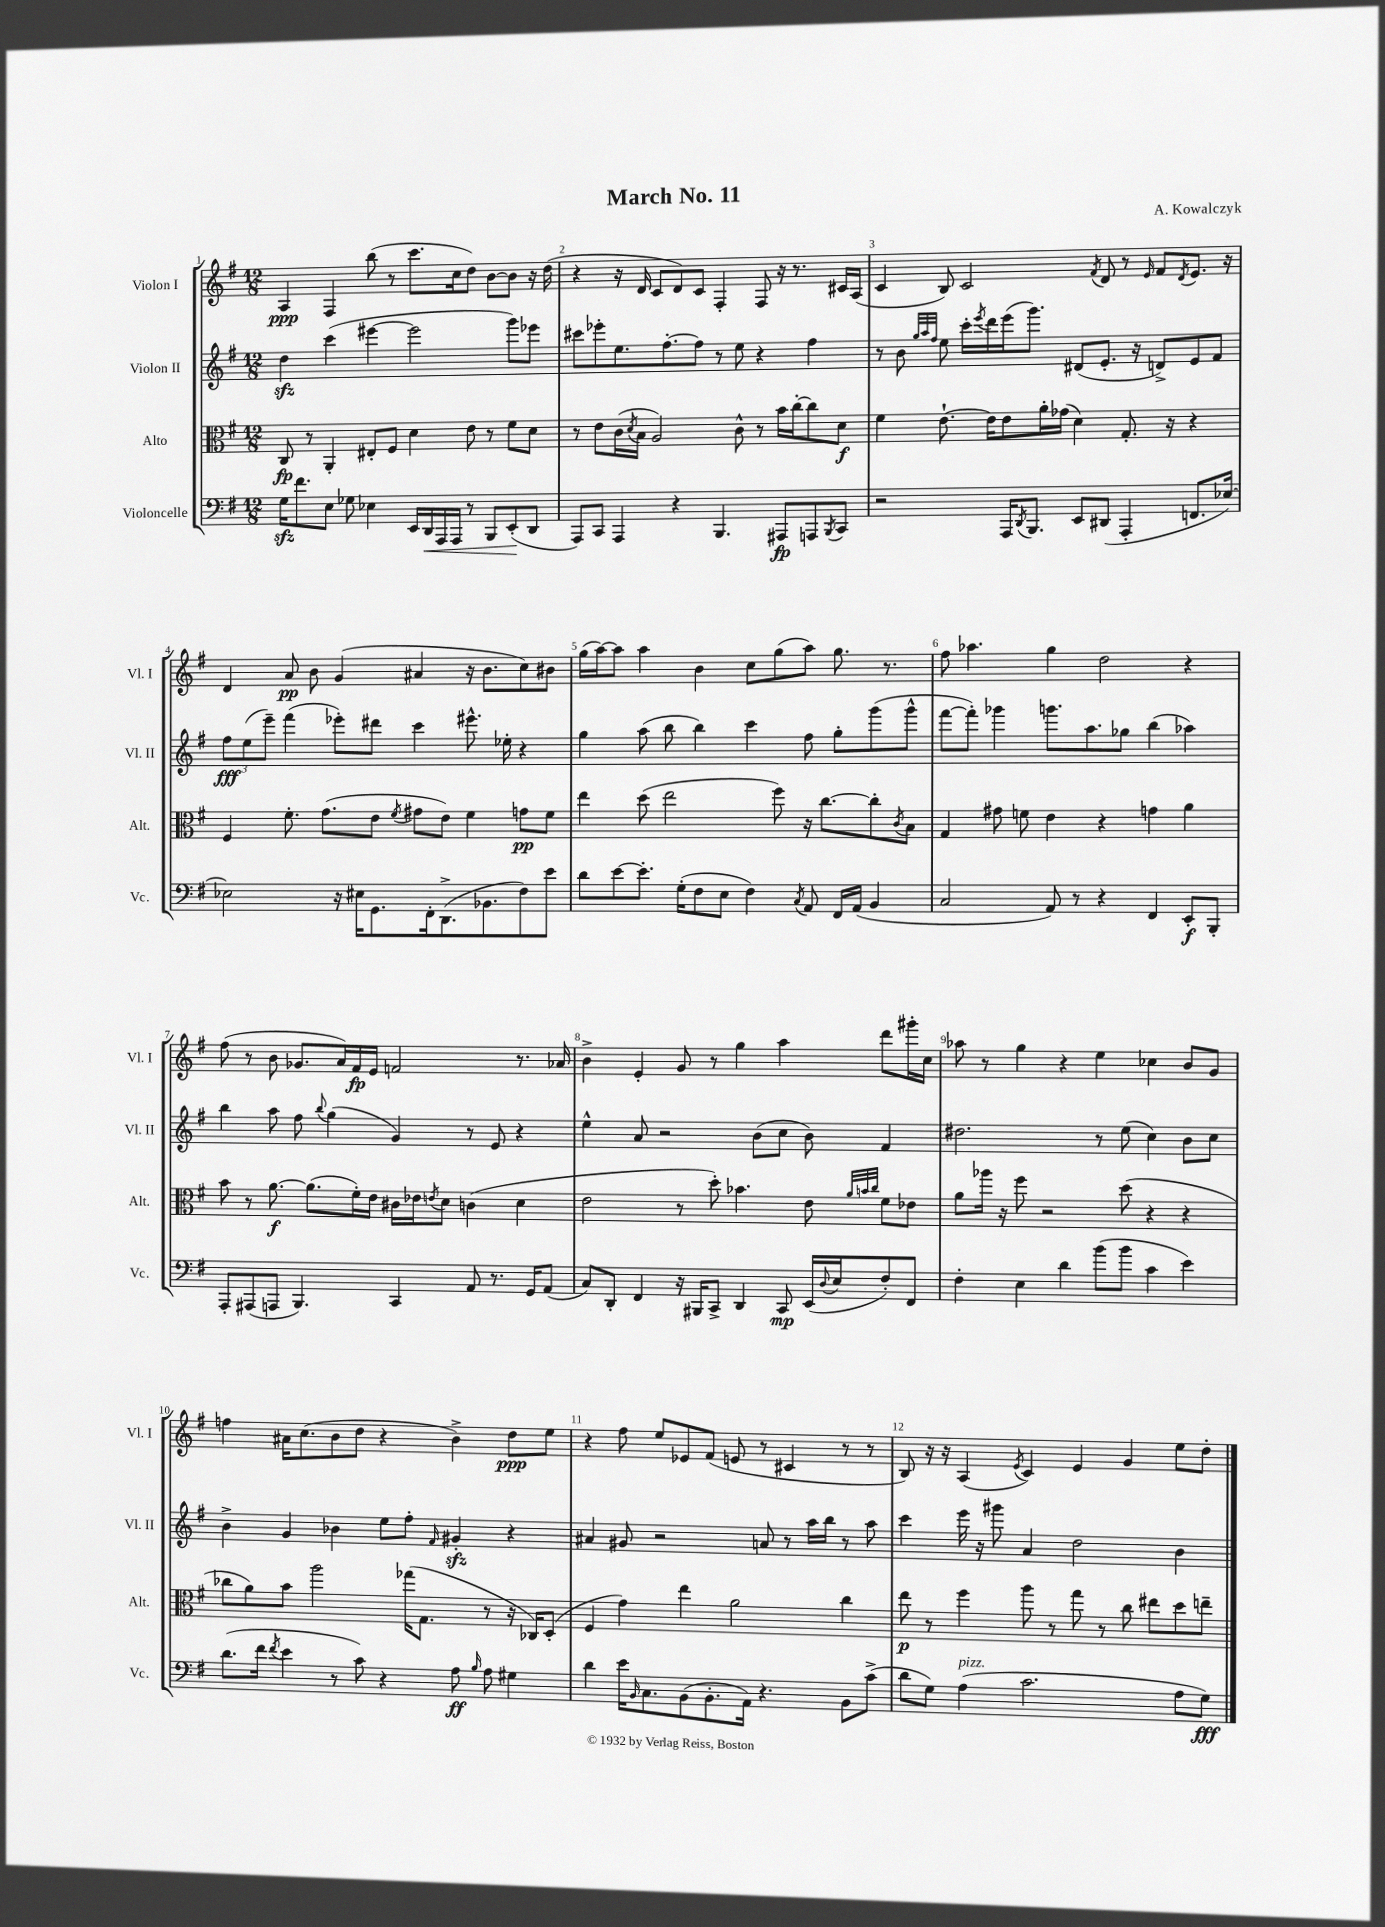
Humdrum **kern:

**kern	**dynam	**kern	**dynam	**kern	**dynam	**kern	**dynam
*part4	*part4	*part3	*part3	*part2	*part2	*part1	*part1
*staff4	*staff4	*staff3	*staff3	*staff2	*staff2	*staff1	*staff1
*I"Violoncelle	*	*I"Alto	*	*I"Violon II	*	*I"Violon I	*
*I'Vc.	*	*I'Alt.	*	*I'Vl. II	*	*I'Vl. I	*
*clefF4	*	*clefC3	*	*clefG2	*	*clefG2	*
*k[f#]	*	*k[f#]	*	*k[f#]	*	*k[f#]	*
*M12/8	*	*M12/8	*	*M12/8	*	*M12/8	*
=1	=1	=1	=1	=1	=1	=1	=1
16Gzz\KL	.	8C/	fp	4ddzz\	.	4A/	ppp
8.f#\	.	.	.	.	.	.	.
.	.	8r	.	.	.	.	.
8E\J	.	4AA'/	.	(4ccc\	.	4F#/	.
8G-X\	.	.	.	.	.	.	.
4E-X\	.	8E#X'/L	.	[4eee#X\	.	(8bb\	.
.	.	8F#/J	.	.	.	8r	.
16EE/LL	.	4d\	.	2eee#\]	.	8.ccc\L	.
!	!LO:HP:b	!	!	!	!	!	!
16DD/	<	.	.	.	.	.	.
16AAA/	.	.	.	.	.	.	.
16AAA/JJ	.	.	.	.	.	16cc\k	.
8r	.	8e\	.	.	.	8dd\J)	.
8BBB/L	.	8r	.	.	.	[8b\L	.
(8EE'/	.	8f#\L	.	8ggg\L)	.	8b\J]	.
8DD/J	[	8d\J	.	8eee-X\J	.	16r	.
.	.	.	.	.	.	(16dd\	.
=2	=2	=2	=2	=2	=2	=2	=2
8AAA/L)	.	8r	.	8ccc#X\L	.	4r	.
8CC/J	.	8e\L	.	8eee-X'\	.	.	.
4AAA/	.	(16c\L	.	8.ee\	.	16r	.
.	.	8qd/	.	.	.	.	.
.	.	16B\JJ	.	.	.	16d/	.
.	.	2A/)	.	.	.	8c/L	.
.	.	.	.	[8.ff#'\	.	.	.
4r	.	.	.	.	.	8d/)	.
.	.	.	.	8ff#\J]	.	8c/J	.
4.BBB/	.	.	.	8r	.	4F#'/	.
.	.	8c^^\	.	8ee\	.	.	.
.	.	8r	.	4r	.	8F#/	.
8AAA#X/L	fp	16b\LL	.	.	.	16r	.
.	.	[16cc'\J	.	.	.	8.r	.
8AAAn/	.	8cc\]	.	4ff#\	.	.	.
8qBBB/	.	.	.	.	.	.	.
8CC/J	.	8d\J	f	.	.	16c#X/LL	.
.	.	.	.	.	.	(16A/JJ	.
=3	=3	=3	=3	=3	=3	=3	=3
2r	.	4f#\	.	8r	.	4c/	.
.	.	.	.	8b\	.	.	.
.	.	.	.	32qqgg/LLL	.	.	.
.	.	.	.	32qqaa/	.	.	.
.	.	.	.	32qqff#/JJJ	.	.	.
.	.	[8.e`\	.	8ee\	.	8B/)	.
.	.	.	.	16ccc'\LL	.	2c/	.
.	.	.	.	8qeee/	.	.	.
.	.	16e\KL]	.	16ddd\	.	.	.
16AAA/KL	.	8e\	.	(16eee\J	.	.	.
8qDD/	.	.	.	.	.	.	.
8.BBB/J	.	.	.	8.ggg\J)	.	.	.
.	.	16a'\L	.	.	.	.	.
.	.	(16g-X\JJ	.	.	.	.	.
8EE/L	.	4d\)	.	(8d#X/L	.	.	.
.	.	.	.	.	.	8qf#/	.
(8DD#X/J	.	.	.	8.e'/J	.	8d/	.
4AAA'/	.	8.G'/	.	.	.	8r	.
.	.	.	.	16r	.	.	.
.	.	.	.	.	.	16qqe/	.
.	.	.	.	8dn^/L)	.	8f#/L	.
.	.	16r	.	.	.	.	.
.	.	.	.	.	.	8qd/	.
8.FFn/L	.	4r	.	8e/	.	8.e/J	.
.	.	.	.	8f#/J	.	.	.
[16E-X/Jk)	.	.	.	.	.	16r	.
!!LO:LB:g=z
=4	=4	=4	=4	=4	=4	=4	=4
2E-X\]	.	4F#/	.	12ff#\L	fff	4d/	.
.	.	.	.	(12ee\	.	.	.
.	.	.	.	12eee~\J)	.	.	.
.	.	8.f#'\	.	(4fff#\	.	8a/	pp
.	.	.	.	.	.	8b\	.
.	.	(8.g\L	.	.	.	.	.
16r	.	.	.	8eee-X'\L)	.	(4g/	.
16E#X\KL	.	.	.	.	.	.	.
8.GG\	.	8e\J	.	8ddd#X\J	.	.	.
.	.	8qf#/	.	.	.	.	.
.	.	8g#X\L	.	4ccc\	.	4a#X/	.
16FF#'\k	.	.	.	.	.	.	.
(8.DD^\	.	8e\J)	.	.	.	.	.
.	.	4f#\	.	8.eee#X^^\	.	16r	.
8.BB-X\	.	.	.	.	.	8.b\L	.
.	.	.	.	16ee-X'\	.	.	.
8F#\)	.	8gn\L	pp	4r	.	8cc\)	.
8e\J	.	8f#\J	.	.	.	8b#X\J	.
=5	=5	=5	=5	=5	=5	=5	=5
8d\L	.	4ee\	.	4gg\	.	(16gg\LL	.
.	.	.	.	.	.	[16aa\J)	.
[8e\	.	.	.	.	.	8aa\J]	.
8.e'\J]	.	(8dd\	.	(8aa\	.	4aa\	.
.	.	2ee\	.	8bb\	.	.	.
(16G'\KL	.	.	.	.	.	.	.
8F#\	.	.	.	4bb\)	.	4b\	.
8E\J	.	.	.	.	.	.	.
4F#\)	.	.	.	4ccc\	.	8cc\L	.
.	.	8ff#\)	.	.	.	(8gg\	.
8qC/	.	.	.	.	.	.	.
8AA/	.	16r	.	8ff#\	.	8aa\J)	.
.	.	[8.cc\L	.	.	.	.	.
16FF#/LL	.	.	.	8gg'\L	.	8.gg\	.
(16AA/JJ	.	.	.	.	.	.	.
4BB/	.	8cc'\]	.	(8ggg\	.	.	.
.	.	.	.	.	.	8.r	.
.	.	8qc/	.	.	.	.	.
.	.	8B\J	.	8ggg^^\J	.	.	.
=6	=6	=6	=6	=6	=6	=6	=6
2C/	.	4G/	.	[8fff#\L	.	8ff#\	.
.	.	.	.	8fff#'\J])	.	4.aa-X\	.
.	.	8g#X\	.	4ggg-X\	.	.	.
.	.	8fn\	.	.	.	.	.
8AA/)	.	4e\	.	8.gggn\L	.	4gg\	.
8r	.	.	.	.	.	.	.
.	.	.	.	8.aa\	.	.	.
4r	.	4r	.	.	.	2dd\	.
.	.	.	.	8gg-X\J	.	.	.
4FF#/	.	4gn\	.	(4bb\	.	.	.
8EE'/L	f	4a\	.	4aa-X\)	.	4r	.
8BBB'/J	.	.	.	.	.	.	.
!!LO:LB:g=z
=7	=7	=7	=7	=7	=7	=7	=7
8AAA'/L	.	8b\	.	4bb\	.	(8ff#\	.
(8AAA#X/	.	8r	.	.	.	8r	.
8AAAn/J	.	[8.a\	f	8aa\	.	8b\	.
4.BBB/)	.	.	.	8ff#\	.	8.g-X/L	.
.	.	(8.a\L]	.	.	.	.	.
.	.	.	.	8qqbb/	.	.	.
.	.	.	.	(4gg\	.	.	.
.	.	.	.	.	.	16a/L)	.
.	.	16f#'\L)	.	.	.	16f#/	fp
.	.	16e\JJ	.	.	.	16e/JJ	.
4CC/	.	16c#X\LL	.	4g/)	.	2fn/	.
.	.	16e-X\J	.	.	.	.	.
.	.	8qen/	.	.	.	.	.
.	.	8d\J	.	.	.	.	.
8AA/	.	(4cn\	.	8r	.	.	.
8.r	.	.	.	8e/	.	.	.
.	.	4d\	.	4r	.	8.r	.
16GG/KL	.	.	.	.	.	.	.
(8AA/J	.	.	.	.	.	.	.
.	.	.	.	.	.	16a-X/	.
=8	=8	=8	=8	=8	=8	=8	=8
8C/L)	.	2e\	.	4ee^^\	.	4b^\	.
8DD'/J	.	.	.	.	.	.	.
4FF#/	.	.	.	8a/	.	4e'/	.
.	.	.	.	2r	.	.	.
16r	.	8r	.	.	.	8g/	.
16BBB#X/KL	.	.	.	.	.	.	.
8CC^/J	.	8dd'\)	.	.	.	8r	.
4DD/	.	4.b-X\	.	.	.	4gg\	.
.	.	.	.	(8b\L	.	.	.
8CC/	mp	.	.	8cc\J	.	4aa\	.
(16EE/LL	.	8e\	.	8b\)	.	.	.
8qqD/	.	.	.	.	.	.	.
16E/J	.	.	.	.	.	.	.
.	.	32qqa/LLL	.	.	.	.	.
.	.	32qqbn/	.	.	.	.	.
.	.	32qqcc/JJJ	.	.	.	.	.
8F#'/)	.	8f#\L	.	4f#/	.	8ddd\L	.
8FF#/J	.	8e-X\J	.	.	.	16ggg#X'\L	.
.	.	.	.	.	.	16cc\JJ	.
=9	=9	=9	=9	=9	=9	=9	=9
4F#'\	.	8a\L	.	2.dd#X\	.	8aa-X\	.
.	.	16aa-X\Jk	.	.	.	8r	.
.	.	16r	.	.	.	.	.
4E\	.	8ff#\	.	.	.	4gg\	.
.	.	2r	.	.	.	.	.
4d\	.	.	.	.	.	4r	.
(8b\L	.	.	.	8r	.	4ee\	.
8b\J	.	(8dd\	.	(8ee\	.	.	.
4c\	.	4r	.	4cc\)	.	4cc-X\	.
4e\)	.	4r	.	8b\L	.	8b/L	.
.	.	.	.	8cc\J	.	8g/J	.
!!LO:LB:g=z
=10	=10	=10	=10	=10	=10	=10	=10
(8.d\L	.	8cc-X\L	.	4b^\	.	4ffn\	.
.	.	8a\)	.	.	.	.	.
16f#\Jk	.	.	.	.	.	.	.
8qf#/	.	.	.	.	.	.	.
4e\	.	8b\J	.	4g/	.	16a#X\KL	.
.	.	.	.	.	.	(8.cc\	.
.	.	2aa\	.	.	.	.	.
8r	.	.	.	4b-X\	.	8b\	.
8c\)	.	.	.	.	.	8dd\J	.
4r	.	.	.	8ee\L	.	4r	.
.	.	(16gg-X\KL	.	8ff#'\J	.	.	.
.	.	8.G\J	.	.	.	.	.
.	.	.	.	16qqf#/	.	.	.
8A\	ff	.	.	4g#Xzz'/	.	4b^\)	.
16qqB/	.	.	.	.	.	.	.
8A\	.	8r	.	.	.	.	.
4G#X\	.	16r	.	4r	.	8dd\L	ppp
.	.	16C-X/KL)	.	.	.	.	.
.	.	(8D'/J	.	.	.	8ee\J	.
=11	=11	=11	=11	=11	=11	=11	=11
4d\	.	4F#/	.	4a#X/	.	4r	.
16e\KL	.	4g\)	.	8g#X/	.	8ff#\	.
16qqBB/	.	.	.	.	.	.	.
8.C\	.	.	.	.	.	.	.
.	.	.	.	2r	.	8ee/L	.
(8BB\	.	4ee\	.	.	.	8e-X/	.
8.BB'\	.	.	.	.	.	(8f#/J	.
.	.	2a\	.	.	.	8en/	.
16AA\Jk)	.	.	.	.	.	.	.
4.r	.	.	.	8an/	.	8r	.
.	.	.	.	8r	.	4c#X/	.
.	.	.	.	16aa\LL	.	.	.
.	.	.	.	16bb\JJ	.	.	.
8BB\L	.	4cc\	.	8r	.	8r	.
(8c^\J	.	.	.	8aa\	.	8r	.
=12	=12	=12	=12	=12	=12	=12	=12
8d\L	.	8ee\	p	4ccc\	.	8B/)	.
8G\J)	.	8r	.	.	.	16r	.
.	.	.	.	.	.	16r	.
!LO:TX:a:i:t=pizz.	!	!	!	!	!	!	!
(4A\	.	4ff#\	.	16eee\	.	(4A/	.
.	.	.	.	16r	.	.	.
.	.	.	.	8ggg#X\	.	.	.
.	.	.	.	.	.	8qe/	.
2.c\	.	8aa\	.	4a/	.	4c/)	.
.	.	8r	.	.	.	.	.
.	.	8gg\	.	2dd\	.	4e/	.
.	.	8r	.	.	.	.	.
.	.	8cc\	.	.	.	4g/	.
.	.	8ee#X\L	.	.	.	.	.
8A\L	.	8dd\	.	4b\	.	8ee\L	.
8G\J)	fff	8een~\J	.	.	.	8dd'\J	.
==	==	==	==	==	==	==	==
*-	*-	*-	*-	*-	*-	*-	*-
